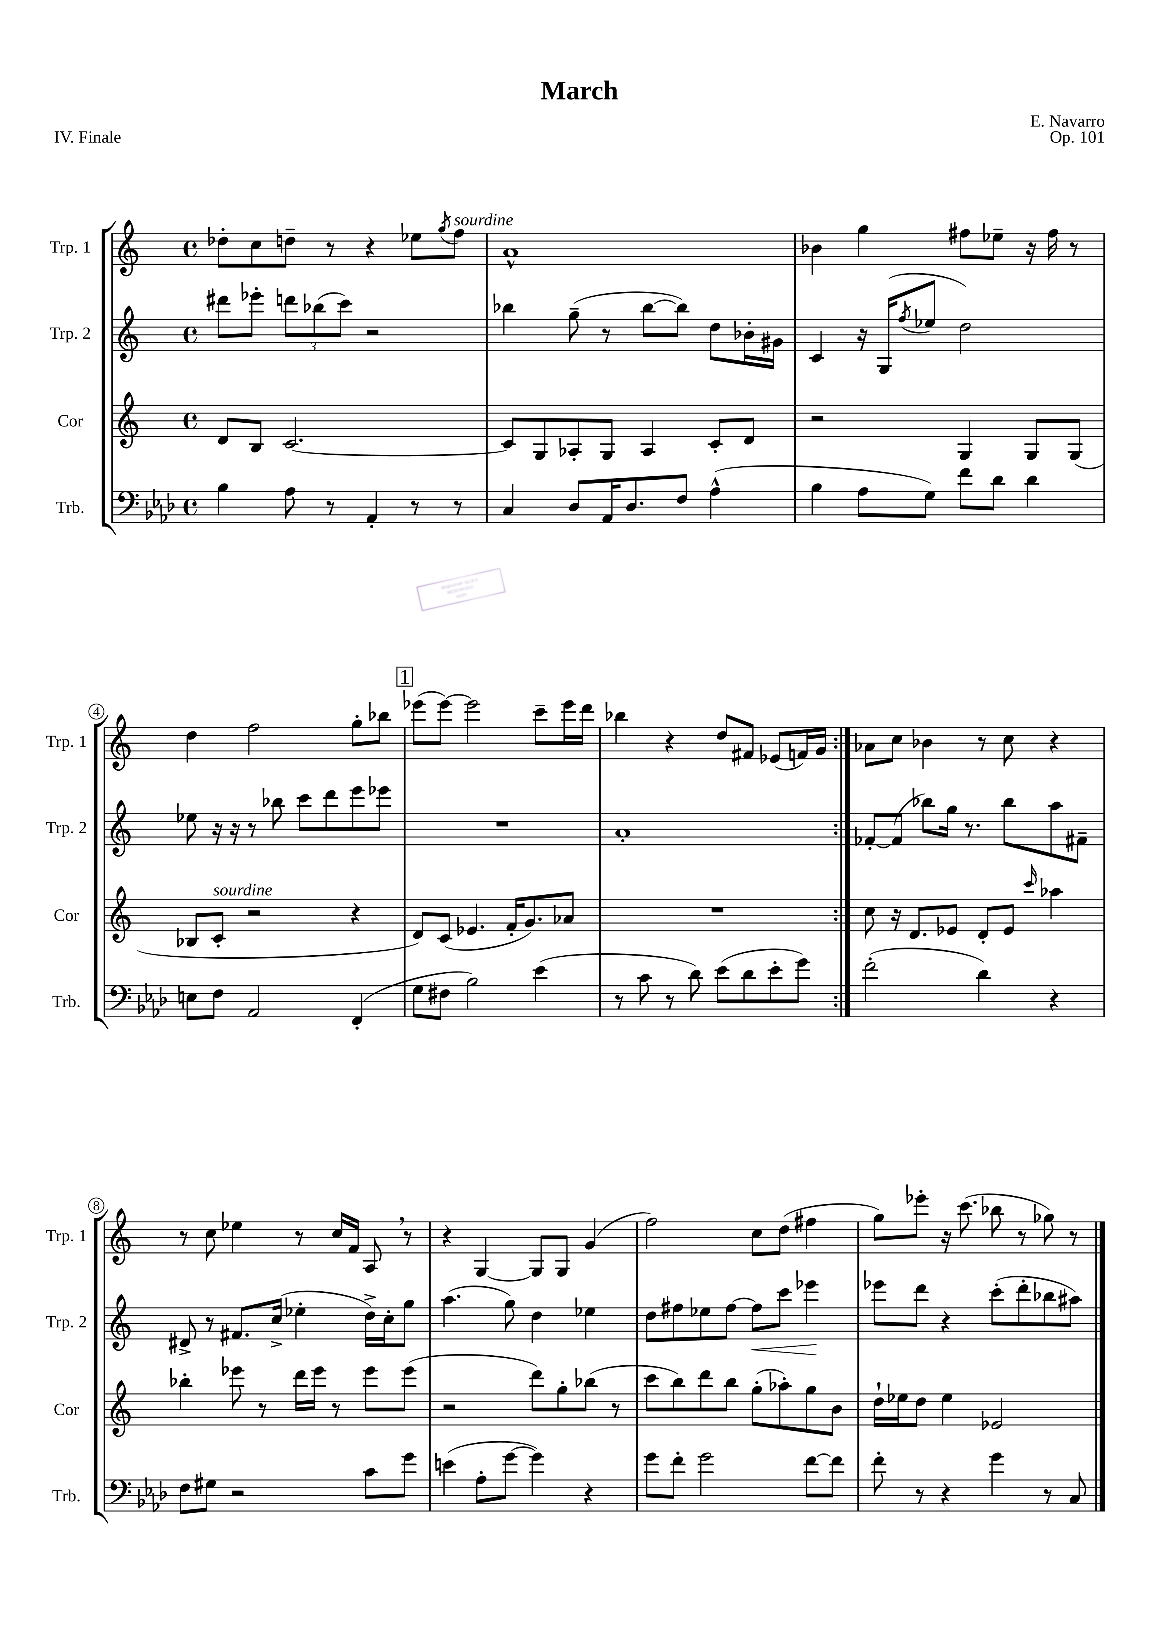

**kern	**kern	**kern	**dynam	**kern
*part4	*part3	*part2	*part2	*part1
*staff4	*staff3	*staff2	*staff2	*staff1
*I"Trb.	*I"Cor	*I"Trp. 2	*	*I"Trp. 1
*I'Trb.	*I'Cor	*I'Trp. 2	*	*I'Trp. 1
*clefF4	*clefG2	*clefG2	*	*clefG2
*k[b-e-a-d-]	*k[]	*k[]	*	*k[]
*M4/4	*M4/4	*M4/4	*	*M4/4
*met(c)	*met(c)	*met(c)	*	*met(c)
=1	=1	=1	=1	=1
4B-\	8d/L	8ddd#X\L	.	8dd-X'\L
.	8B/J	8eee-X'\J	.	8cc\
8A-\	[2.c/	12dddn\L	.	8ddn~\J
.	.	(12bb-X\	.	.
8r	.	.	.	8r
.	.	12ccc\J)	.	.
4AA-'/	.	2r	.	4r
8r	.	.	.	8ee-X\L
.	.	.	.	8qgg/
!	!	!	!	!LO:TX:a:i:t=sourdine
8r	.	.	.	8ff\J
=2	=2	=2	=2	=2
4C/	8c/L]	4bb-X\	.	1a^^
.	8G/	.	.	.
8D-/L	8A-X'/	(8gg~\	.	.
16AA-/K	8G/J	8r	.	.
8.D-/	.	.	.	.
.	4A-/	[8bb-\L	.	.
8F/J	.	8bb-\J])	.	.
(4A-^^\	8c'/L	8dd\L	.	.
.	8d/J	16b-X'\L	.	.
.	.	16g#X\JJ	.	.
=3	=3	=3	=3	=3
4B-\	2r	4c/	.	4b-X\
8A-\L	.	16r	.	4gg\
.	.	(16G/KL	.	.
.	.	8qff/	.	.
8G\J)	.	8ee-X/J	.	.
8f\L	4G/	2dd\)	.	8ff#X\L
8d-\J	.	.	.	8ee-X~\J
4d-\	8G/L	.	.	16r
.	.	.	.	16ff#\
.	(8G/J	.	.	8r
!!LO:LB:g=z
=4	=4	=4	=4	=4
8En\L	8B-X/L	8ee-X\	.	4dd\
!	!LO:TX:a:i:t=sourdine	!	!	!
8F\J	8c'/J	16r	.	.
.	.	16r	.	.
2AA-/	2r	8r	.	2ff\
.	.	8bb-X\	.	.
.	.	8ccc\L	.	.
.	.	8ddd\	.	.
(4FF'/	4r	8eee\	.	8gg'\L
.	.	8eee-X\J	.	8bb-X\J
!!LO:REH:place=s1:t=1
=5	=5	=5	=5	=5
8G\L	8d/L)	1r	.	(8eee-X\L
8F#X\J	(8c/J	.	.	[8eee-\J)
2B-\)	4.e-X/	.	.	2eee-\]
.	16f'/KL	.	.	.
.	8.g/)	.	.	.
(4e-\	.	.	.	8ccc~\L
.	8a-X/J	.	.	16eee-\L
.	.	.	.	16ddd\JJ
=6	=6	=6	=6	=6
8r	1r	1a'	.	4bb-X\
8c\	.	.	.	.
8r	.	.	.	4r
8d-\)	.	.	.	.
(8e-\L	.	.	.	8dd/L
8d-\	.	.	.	8f#X/J
8e-'\	.	.	.	(8e-X/L
8g\J)	.	.	.	16fn/L)
.	.	.	.	16g/JJ
=7:|!	=7:|!	=7:|!	=7:|!	=7:|!
(2f'\	8cc\	[8f-X'/L	.	8a-X\L
.	16r	(8f-/J]	.	8cc\J
.	8.d/L	.	.	.
.	.	8bb-X\L)	.	4b-X\
.	8e-X/J	16gg\Jk	.	.
.	.	8.r	.	.
4d-\)	8d'/L	.	.	8r
.	8e-/J	8bb-\L	.	8cc\
.	16qqccc/	.	.	.
4r	4aa-X\	8aa\	.	4r
.	.	8f#X~\J	.	.
!!LO:LB:g=z
=8	=8	=8	=8	=8
8F\L	4bb-X'\	8d#X^/	.	8r
8G#X\J	.	8r	.	8cc\
2r	8eee-X\	8.f#X/L	.	4ee-X\
.	8r	.	.	.
.	.	(16cc^/Jk	.	.
.	16ddd\LL	4ee-X'\	.	8r
.	16eee-\JJ	.	.	.
.	8r	.	.	16cc/LL
.	.	.	.	16f/JJ
8c\L	8eee-\L	16dd^\LL)	.	8A,/
.	.	16cc'\J	.	.
8g\J	(8eee-\J	8gg\J	.	8r
=9	=9	=9	=9	=9
(4en\	2r	(4.aa\	.	4r
8A-'\L	.	.	.	[4G/
[8g\J	.	8gg\)	.	.
4g\])	8ddd\L)	4dd\	.	8G/L]
.	8gg'\	.	.	8G/J
4r	(8bb-X\J	4ee-X\	.	(4g/
.	8r	.	.	.
=10	=10	=10	=10	=10
8g\L	8ccc\L	8dd\L	.	2ff\)
8f'\J	8bb\)	8ff#X\	.	.
2g\	8ddd\	8ee-X\	.	.
.	8bb\J	[8ff#\J	.	.
!	!	!	!LO:HP:b	!
.	(8gg'\L	8ff#\L]	<	8cc\L
.	8aa-X'\)	8ccc\J	.	(8dd\J
[8f\L	8gg\	4eee-X\	.	4ff#X\
8f\J]	8b\J	.	.	.
.	.	.	[	.
=11	=11	=11	=11	=11
8f'\	16dd`\LL	8eee-X\L	.	8gg\L)
.	16ee-X\J	.	.	.
8r	8dd\J	8ddd\J	.	8eee-X'\J
4r	4ee-\	4r	.	16r
.	.	.	.	(8.ccc\
4g\	2e-X/	(8ccc'\L	.	8bb-X\
.	.	8ddd'\	.	8r
8r	.	8bb-X\	.	8gg-X\)
8C/	.	8aa#X\J)	.	8r
==	==	==	==	==
*-	*-	*-	*-	*-
